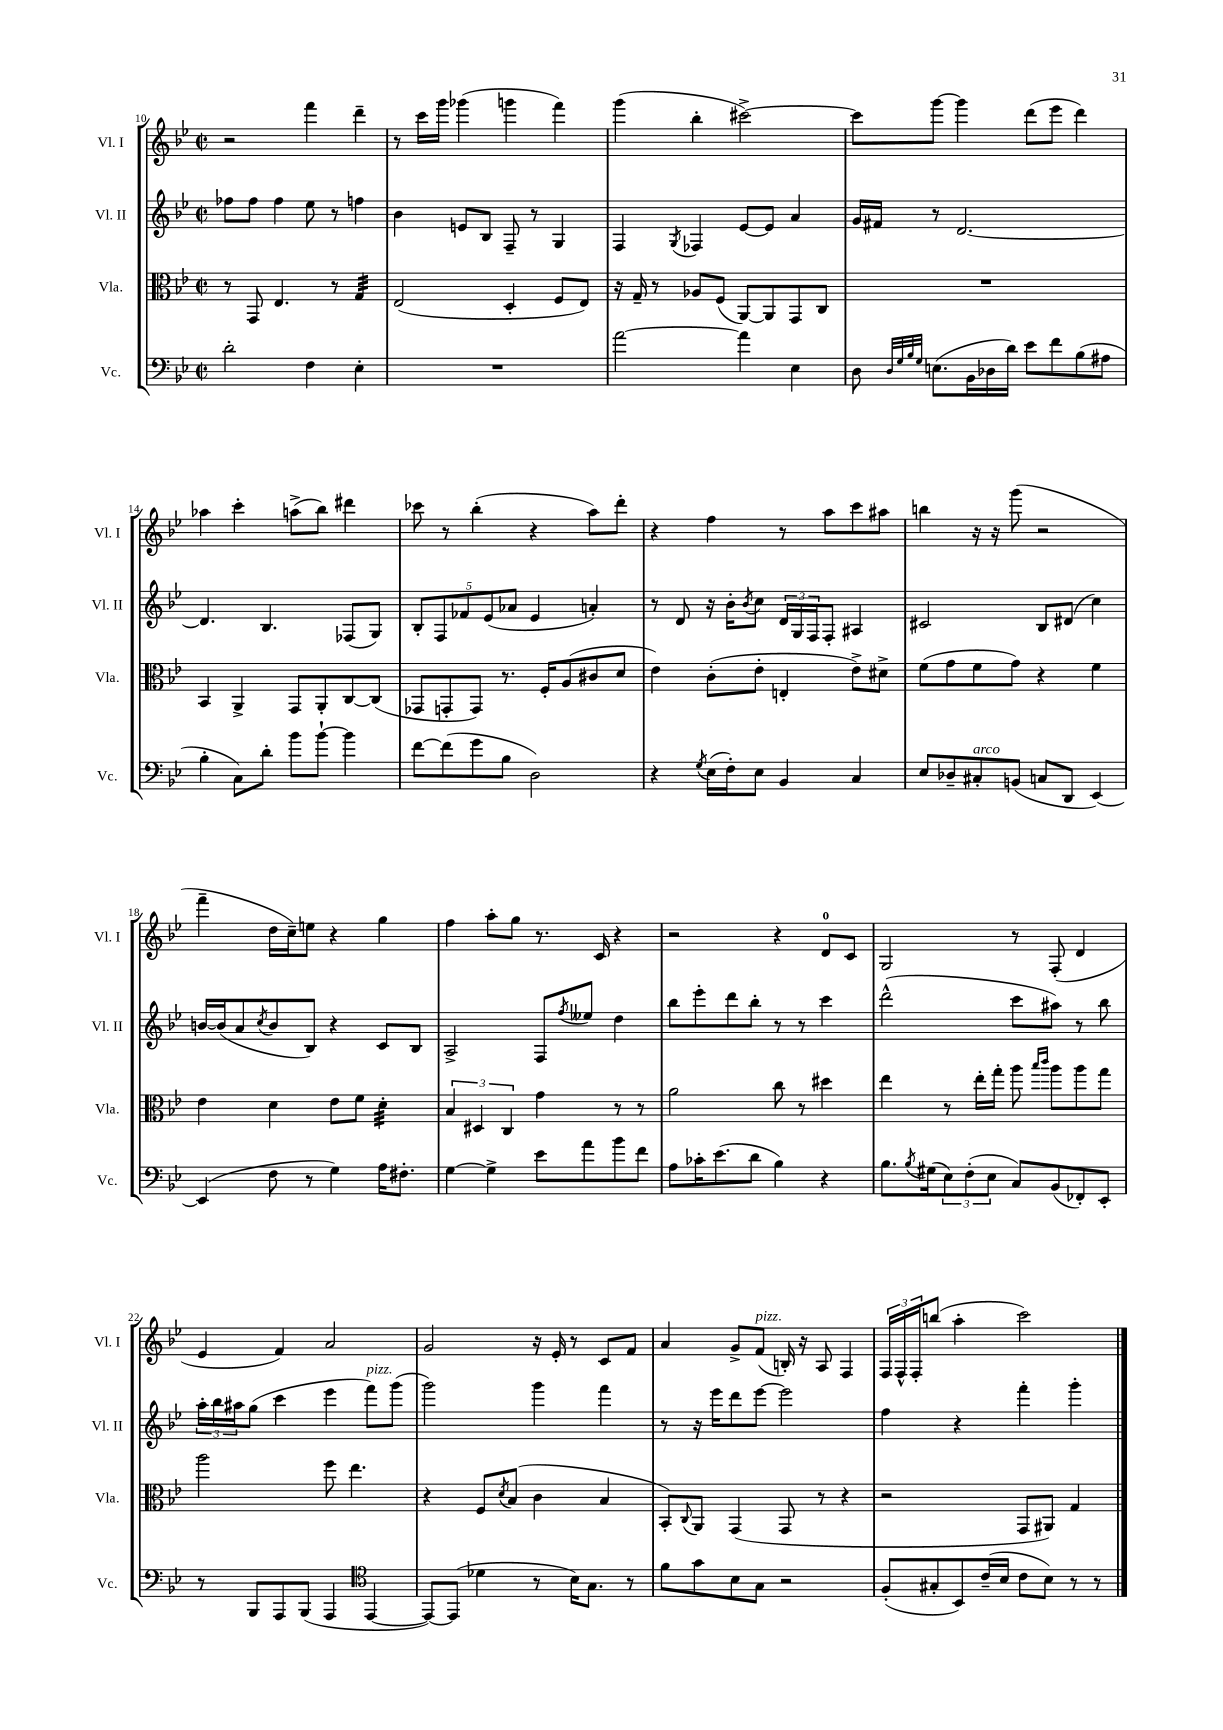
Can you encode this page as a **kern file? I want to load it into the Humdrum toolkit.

**kern	**kern	**kern	**kern
*staff4	*staff3	*staff2	*staff1
*clefF4	*clefC3	*clefG2	*clefG2
*k[b-e-]	*k[b-e-]	*k[b-e-]	*k[b-e-]
*M2/2	*M2/2	*M2/2	*M2/2
*met(c|)	*met(c|)	*met(c|)	*met(c|)
2d'	8r	8ff-	2r
.	8GG	8ff-	.
.	4.E-	4ff-	.
4F	.	8ee-	4fff
.	8r	8r	.
4E-'	4G	4ff	4ddd~
=	=	=	=
1r	(2E-	4b-	8r
.	.	.	16ccc
.	.	.	16ggg
.	.	8e	(4ggg-
.	.	8B-	.
.	4D'	8F~	4ggg
.	.	8r	.
.	8F	4G	4fff)
.	8E-)	.	.
=	=	=	=
[2a	16r	4F	(4ggg
.	16G~	.	.
.	8r	.	.
.	.	8qG	.
.	8A-	4F-	4bb-'
.	(8F	.	.
4a]	[8AA)	[8e-	[2ccc#^)
.	8AA]	8e-]	.
4E-	8GG	4a	.
.	8C	.	.
=	=	=	=
8D	1r	16g	8ccc#]
.	.	16f#	.
32qqD	.	.	.
32qqG	.	.	.
32qqB-	.	.	.
32qqG	.	.	.
(8.E	.	8r	[8ggg
.	.	[2.d	4ggg]
16BB-	.	.	.
16D-	.	.	.
16d)	.	.	.
8e-	.	.	(8ddd
8f	.	.	8eee-
(8B-	.	.	4ddd)
8A#	.	.	.
=	=	=	=
4B-'	4BB-	4.d]	4aa-
8C)	4AA^	.	4ccc'
8d'	.	4.B-	.
8b-	8GG	.	(8aa^
[8b-`	8AA'	.	8bb-)
4b-]	[8C	(8F-	4ddd#
.	(8C]	8G)	.
=	=	=	=
[8f	8GG-	10B-'	8ccc-
.	.	10F	.
(8f]	8GG'	.	8r
.	.	10f-	.
8g	8GG)	.	(4bb-'
.	.	(10e-	.
8B-	8.r	.	.
.	.	10a-	.
2D)	.	4e-	4r
.	16F'	.	.
.	(8A	.	.
.	8c#	4a')	8aa)
.	8d	.	8ddd'
=	=	=	=
4r	4e-)	8r	4r
.	.	8d	.
8qG	.	.	.
(16E-	(8c'	16r	4ff
16F')	.	16b-'	.
.	.	8qb-	.
8E-	8e-'	8cc	.
4BB-	4E'	24d	8r
.	.	24G	.
.	.	24F	.
.	.	8F'	8aa
4C	8e-^)	4A#	8ccc
.	8d#^	.	8aa#
=	=	=	=
8E-	(8f	2c#	4bb
8D-~	8g	.	.
8C#'	8f	.	16r
.	.	.	16r
(8BB	8g)	.	(8ggg
8C	4r	8B-	2r
8DD	.	(8d#	.
[4EE-)	4f	4cc)	.
=	=	=	=
(4EE-]	4e-	[16b	4fff~
.	.	(16b]	.
.	.	8a	.
.	.	8qcc	.
8F	4d	8b	16dd
.	.	.	16cc~)
8r	.	8B-)	8ee
4G)	8e-	4r	4r
.	8f	.	.
16A	4d'	8c	4gg
8.F#'	.	.	.
.	.	8B-	.
=	=	=	=
[4G	6B-	2A^	4ff
.	6D#	.	.
4G^]	.	.	8aa'
.	6C	.	.
.	.	.	8gg
8e-	4g	8F	8.r
.	.	8qff	.
8a	.	8ee--	.
.	.	.	16c
8b-	8r	4dd	4r
8f	8r	.	.
=	=	=	=
8A	2a	8bb-	2r
16c-'	.	8eee-'	.
(8.e-	.	.	.
.	.	8ddd	.
8d	.	8bb-'	.
4B-)	8cc	8r	4r
.	8r	8r	.
4r	4dd#	4ccc	8d
.	.	.	8c
=	=	=	=
8.B-	4ee-	(2ddd^^	2G
8qB-	.	.	.
(16G#	.	.	.
12E-)	8r	.	.
(12F'	.	.	.
.	16ee-'	.	.
12E-	.	.	.
.	16gg'	.	.
8C)	8aa	8ccc	8r
.	16qqbb-	.	.
.	16qqccc	.	.
(8BB-	8aa	8aa#)	(8F'
8FF-')	8aa	8r	4d
8EE-'	8gg	8bb-	.
=	=	=	=
8r	2aa	24aa'	4e-
.	.	24bb-	.
.	.	24aa#	.
8BBB-	.	(8gg	.
8AAA	.	4ccc	4f)
(8BBB-	.	.	.
4AAA	8ff	4eee-	2a
.	4.ee-	.	.
*clefC4	*	*	*
[4EE-	.	8fff)	.
.	.	(8ggg	.
=	=	=	=
8EE-_)	4r	2ggg)	2g
(8EE-]	.	.	.
4d-	8F	.	.
.	8qd	.	.
.	(8B-	.	.
8r	4c	4ggg	16r
.	.	.	16e-'
16B-)	.	.	8r
8.G	.	.	.
.	4B-	4fff	8c
8r	.	.	8f
=	=	=	=
8f	8BB-')	8r	4a
.	8qqC	.	.
8g	8AA	16r	.
.	.	16eee-	.
8B-	(4GG	8ddd	8g^
8G	.	[8eee-	(8f
2r	8GG	2eee-]	16B')
.	.	.	16r
.	8r	.	8A
.	4r	.	4F
=	=	=	=
(8F'	2r	4ff	24F
.	.	.	24F^^
.	.	.	24F'
8G#'	.	.	(8bb
8BB-)	.	4r	4aa'
(16c~	.	.	.
16B-	.	.	.
8c	8GG	4fff'	2ccc)
8B-)	8AA#)	.	.
8r	4G	4ggg'	.
8r	.	.	.
==	==	==	==
*-	*-	*-	*-
